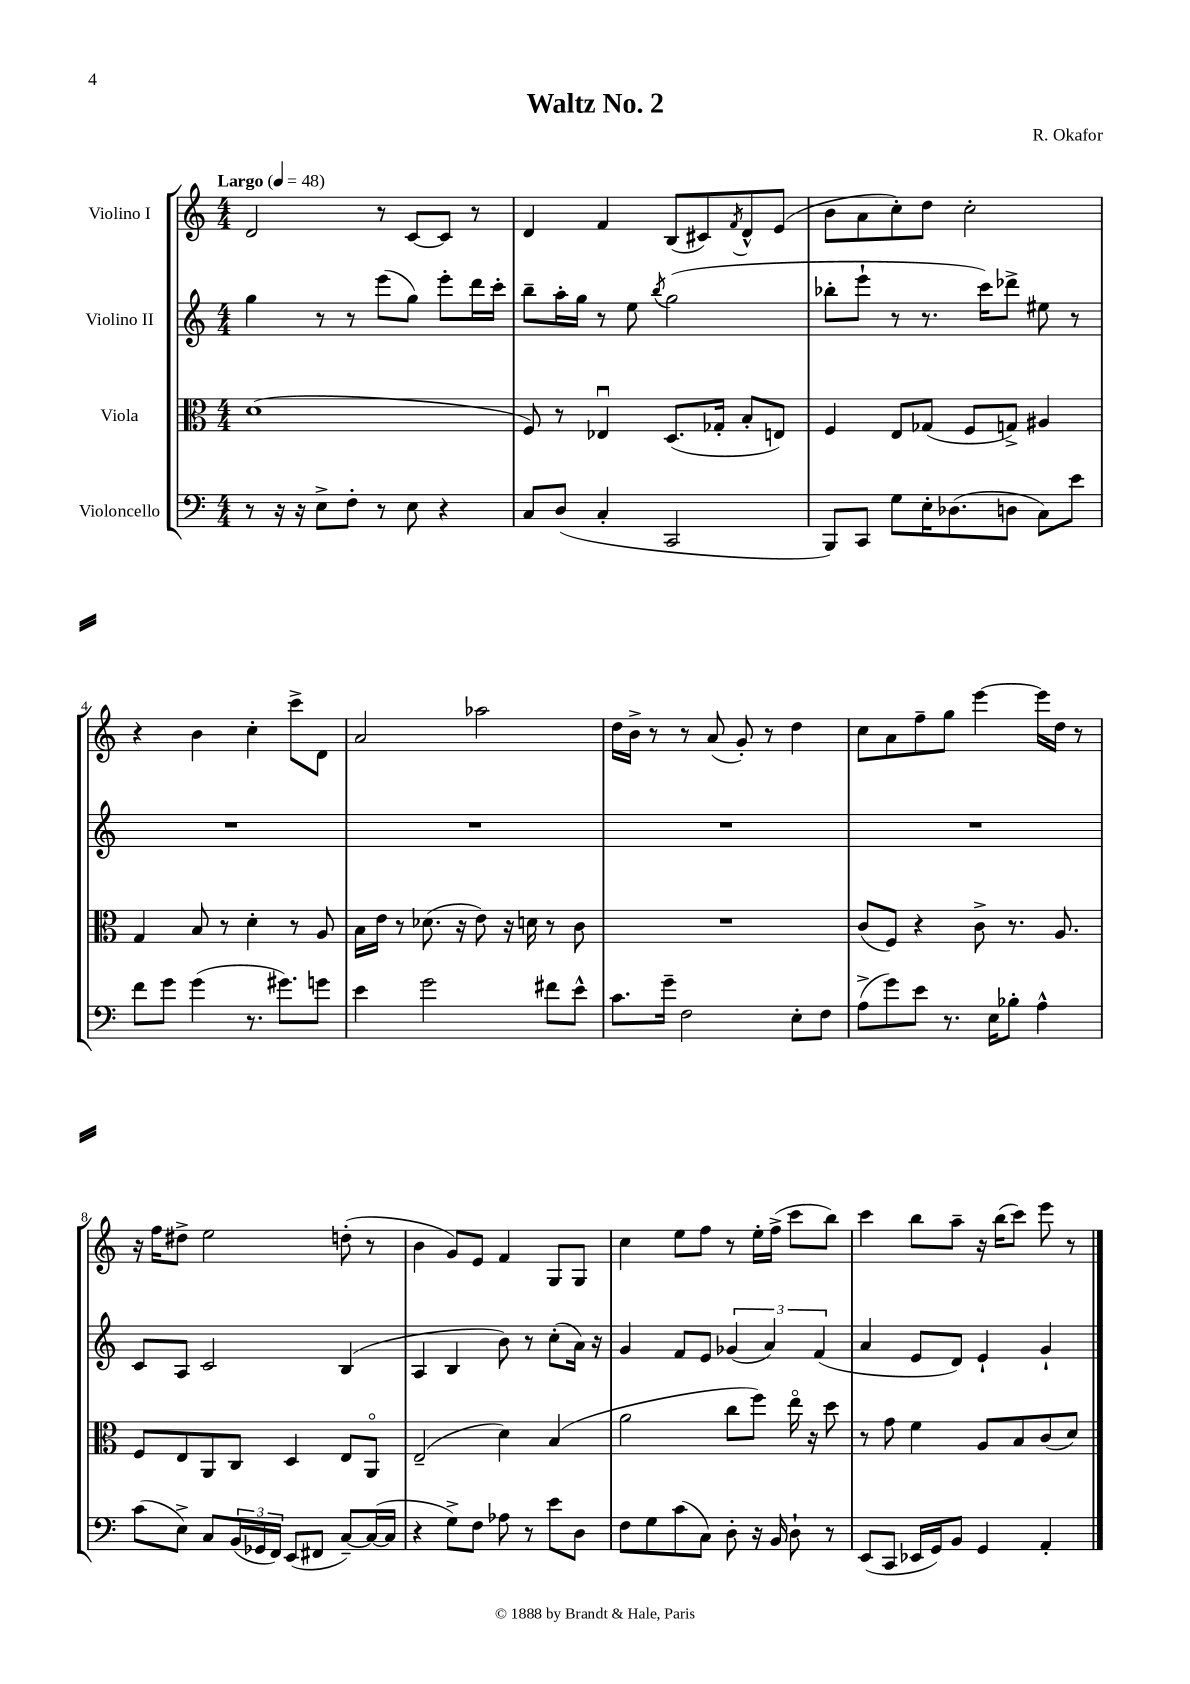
\header { title = "Waltz No. 2" composer = "R. Okafor" }
<<
\new StaffGroup <<
\new Staff = "s0" \with { instrumentName = "Violino I" } {
    \clef treble \key c \major \numericTimeSignature \time 4/4 \tempo "Largo" 4 = 48
    d'2 r8 c'8~ c'8 r8 |
    d'4 f'4 b8( cis'8) \acciaccatura { f'8 } d'8-^ e'8( |
    b'8 a'8 c''8-.) d''8 c''2-. |
    r4 b'4 c''4-. c'''8-> d'8 |
    a'2 aes''2 |
    d''16 b'16-> r8 r8 a'8( g'8-.) r8 d''4 |
    c''8 a'8 f''8-- g''8 e'''4~ e'''16 d''16 r8 |
    r16 f''16 dis''8-> e''2 d''8-.( r8 |
    b'4 g'8) e'8 f'4 g8 g8 |
    c''4 e''8 f''8 r8 e''16-. f''16->( c'''8 b''8) |
    c'''4 b''8 a''8-- r16 b''16( c'''8) e'''8 r8 \bar "|." |
}
\new Staff = "s1" \with { instrumentName = "Violino II" } {
    \clef treble \key c \major \numericTimeSignature \time 4/4
    g''4 r8 r8 e'''8( g''8) e'''8-. d'''16 c'''16-. |
    b''8-- a''16-. g''16 r8 e''8 \acciaccatura { b''8 } g''2( |
    bes''8-. e'''8-! r8 r8. c'''16) des'''8-> eis''8 r8 |
    R1 |
    R1 |
    R1 |
    R1 |
    c'8 a8 c'2 b4( |
    a4 b4 b'8) r8 c''8-.( a'16) r16 |
    g'4 f'8 e'8 \tuplet 3/2 { ges'4( a'4) f'4( } |
    a'4 e'8 d'8) e'4-! g'4-! \bar "|." |
}
\new Staff = "s2" \with { instrumentName = "Viola" } {
    \clef alto \key c \major \numericTimeSignature \time 4/4
    d'1( |
    f8) r8 ees4\downbow d8.( ges16-. b8-. e8) |
    f4 e8 ges8( f8 g8->) ais4 |
    g4 b8 r8 d'4-. r8 a8 |
    b16 e'16 r8 des'8.( r16 e'8) r16 d'16 r8 c'8 |
    R1 |
    c'8( f8) r4 c'8-> r8. a8. |
    f8 e8 a,8 c8 d4 e8 a,8\flageolet |
    e2--( d'4) b4( |
    a'2 c''8 f''8) e''16\flageolet r16 d''8 |
    r8 g'8 f'4 a8 b8 c'8( d'8) \bar "|." |
}
\new Staff = "s3" \with { instrumentName = "Violoncello" } {
    \clef bass \key c \major \numericTimeSignature \time 4/4
    r8 r16 r16 e8-> f8-. r8 e8 r4 |
    c8 d8( c4-. c,2 |
    b,,8) c,8 g8 e16-. des8.( d8 c8) e'8 |
    f'8 g'8 g'4( r8. gis'8.) g'8 |
    e'4 g'2 fis'8 e'8-^ |
    c'8. g'16-- f2 e8-. f8 |
    a8->( g'8) e'8 r8. e16 bes8-. a4-^ |
    c'8( e8->) c8 \tuplet 3/2 { b,16( ges,16 f,16) } e,8( fis,8 c8~--) c16~( c16 |
    r4 g8->) f8 aes8 r8 e'8 d8 |
    f8 g8 c'8( c8) d8-. r16 b,16 d8-! r8 |
    e,8( c,8 ees,16 g,16) b,8 g,4 a,4-. \bar "|." |
}
>>
>>
